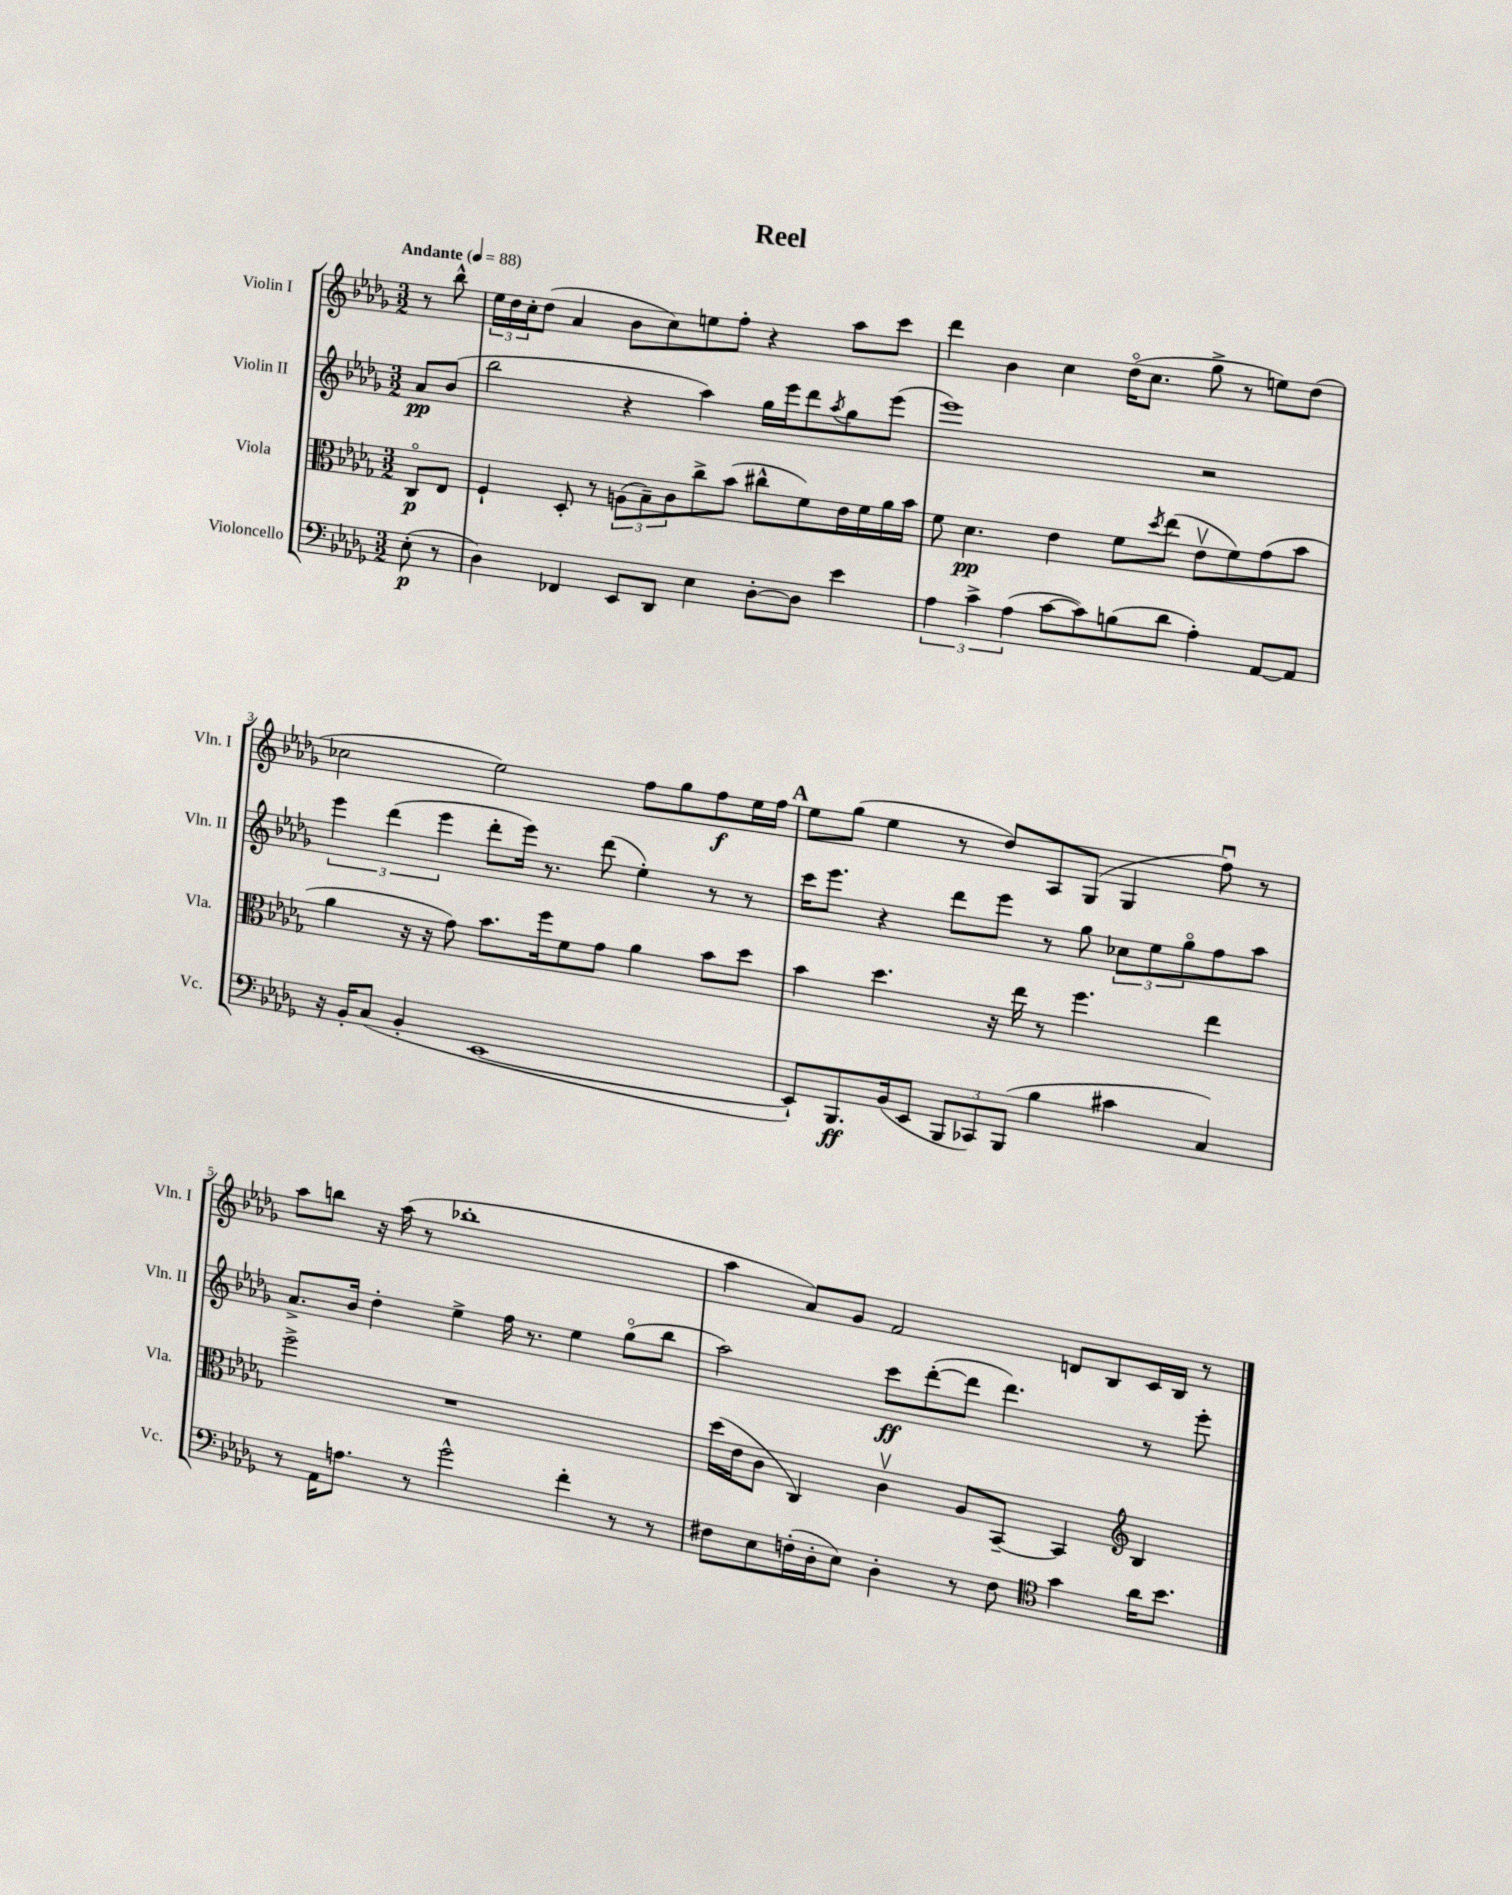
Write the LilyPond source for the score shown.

\header { title = "Reel" }
<<
\new StaffGroup <<
\new Staff = "s0" \with { instrumentName = "Violin I" shortInstrumentName = "Vln. I" } {
    \clef treble \key des \major \numericTimeSignature \time 3/2 \partial 4 \tempo "Andante" 4 = 88
    r8 bes''8-^ |
    \tuplet 3/2 { ees''16 des''16 c''16-. } des''8( aes'4 bes'8 c''8) e''8 f''8-. r4 aes''8 c'''8 |
    des'''4 bes'4 c''4 des''16\flageolet( c''8. ges''8-> r8 e''8) des''8( |
    ces''2 ees''2) f''8 ges''8 f''8\f ees''16 f''16 |
    \mark \markup { \bold "A" } ees''8 ges''8( ees''4 r8 des''8) aes8 ges8( ges4 f''8\downbow) r8 |
    aes''8 b''8 r16 aes''16( r8 bes''1-. |
    aes''4 aes'8) ges'8 f'2 d'8 bes8 c'16 bes16 r8 \bar "|." |
}
\new Staff = "s1" \with { instrumentName = "Violin II" shortInstrumentName = "Vln. II" } {
    \clef treble \key des \major \numericTimeSignature \time 3/2 \partial 4
    aes'8\pp bes'8( |
    bes''2 r4 aes''4) ges''16 ees'''16 des'''8 \acciaccatura { aes''8 } ges''8 ees'''8( |
    ees'''1) r2 |
    \tuplet 3/2 { ees'''4 des'''4( ees'''4 } des'''8-. ees'''16) r8. des'''8( ees''4-.) r8 r8 |
    \mark \markup { \bold "A" } c'''16 ees'''8. r4 des'''8 ees'''8 r8 ges''8 \tuplet 3/2 { ces''8 ees''8 ges''8\flageolet } f''8 aes''8 |
    aes'8.-> bes'16 des''4-. ees''4-> f''16 r8. ees''4 ges''8\flageolet( bes''8 |
    aes''2) c'''8\ff des'''8~-.( des'''8 des'''4.) r8 ees'''8-. \bar "|." |
}
\new Staff = "s2" \with { instrumentName = "Viola" shortInstrumentName = "Vla." } {
    \clef alto \key des \major \numericTimeSignature \time 3/2 \partial 4
    c8\flageolet\p ees8 |
    f4-! des8-. r8 \tuplet 3/2 { a8( bes8--) c'8 } c''8-> bes'8( cis''8-^ f'8) ees'16 f'16 aes'16 bes'16 |
    f'8 des'4.\pp ees'4 f'8 \acciaccatura { des''8 } ees''8( ees'8\upbow f'8) ges'8( bes'8 |
    aes'4 r16 r16 ges'8) bes'8. f''16 f'8 ges'8 aes'4 bes'8 des''8 |
    \mark \markup { \bold "A" } bes'4 des''4. r16 ees''16 r8 f''4. ees''4 |
    f''2-> r1 |
    des''16( ees'16 c'8 c4) c'4\upbow aes8 bes,8~-- bes,4 \clef treble bes4 \bar "|." |
}
\new Staff = "s3" \with { instrumentName = "Violoncello" shortInstrumentName = "Vc." } {
    \clef bass \key des \major \numericTimeSignature \time 3/2 \partial 4
    ees8-.\p( r8 |
    des4) fes,4 ees,8 des,8 ees4 des8~-. des8 ees'4 |
    \tuplet 3/2 { aes4 c'4-> aes4( } c'8~ c'8) b8( des'8 aes4-.) aes,8~ aes,8 |
    r16 bes,16-. c8( bes,4-. ees,1~ |
    \mark \markup { \bold "A" } ees,8-!) bes,,8.\ff bes,16( ees,8 \tuplet 3/2 { bes,,8 ces,8) bes,,8( } bes4 cis'4 c4) |
    r8 aes,16 a8. r8 ges'2-^ f'4-. r8 r8 |
    fis8 ees8 f16-.( des16-. ees8) des4-. r8 f8 \clef tenor ges'4 aes'16 bes'8. \bar "|." |
}
>>
>>
